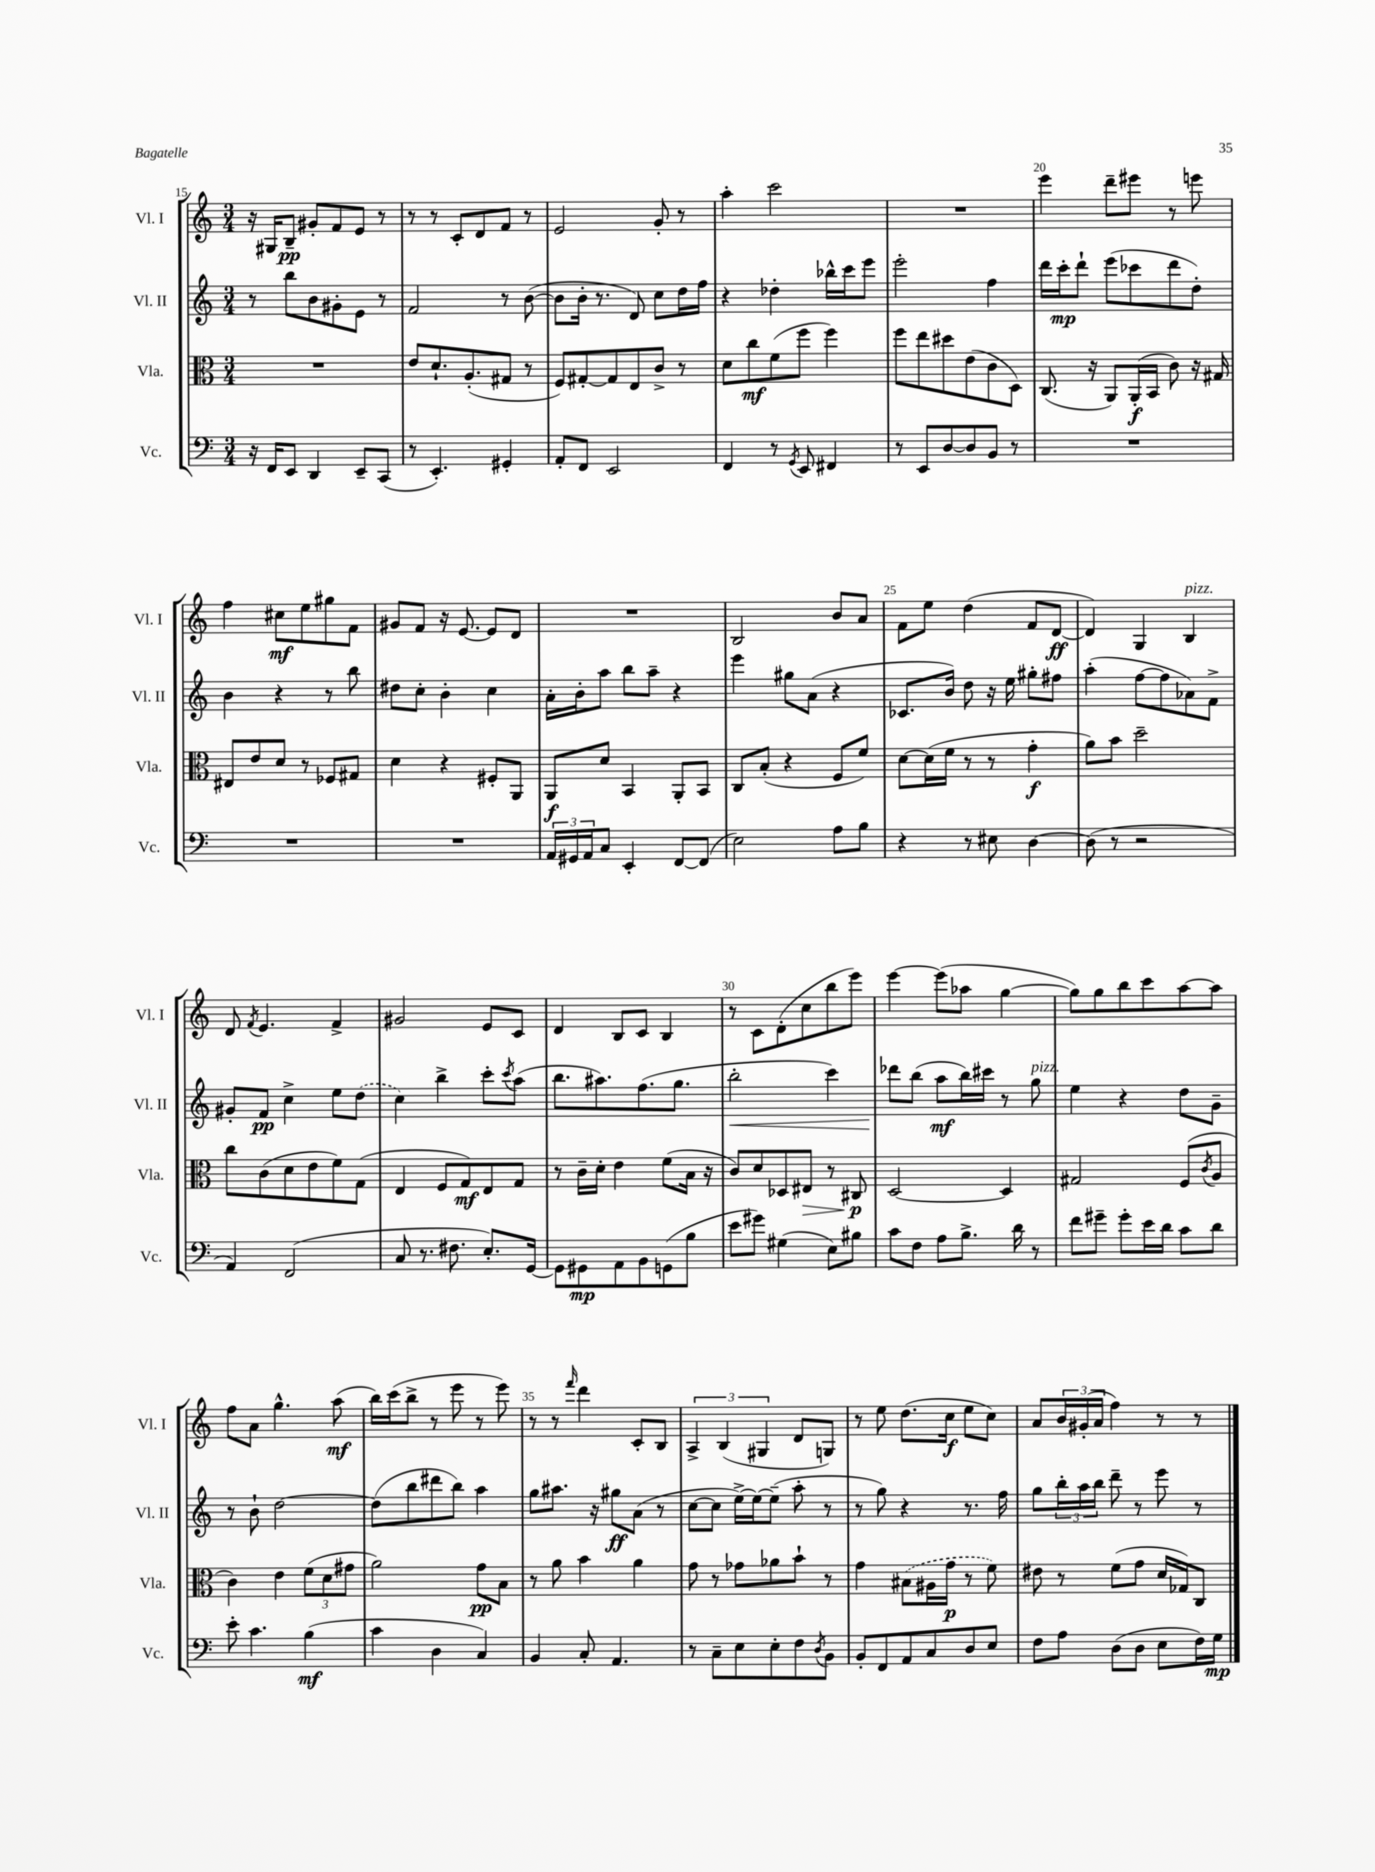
<<
\new StaffGroup <<
\new Staff = "s0" \with { instrumentName = "Vl. I" shortInstrumentName = "Vl. I" } {
    \clef treble \key c \major \numericTimeSignature \time 3/4
    r16 gis16 b8--\pp gis'8-. f'8 e'8 r8 |
    r8 r8 c'8-. d'8 f'8 r8 |
    e'2 g'8-. r8 |
    a''4-. c'''2 |
    R2. |
    e'''4 d'''8-- eis'''8 r8 e'''8 |
    f''4 cis''8\mf e''8 gis''8 f'8 |
    gis'8 f'8 r16 e'8.~ e'8 d'8 |
    R2. |
    b2 b'8 a'8 |
    f'8 e''8 d''4( f'8 d'8~\ff |
    d'4) g4 b4^\markup { \italic "pizz." } |
    d'8 \acciaccatura { f'8 } e'4. f'4-> |
    gis'2 e'8 c'8 |
    d'4 b8 c'8 b4 |
    r8 c'8 d'8-.( c''8 b''8 e'''8) |
    e'''4~ e'''8( aes''8 g''4~ |
    g''8) g''8 b''8 c'''8 a''8~ a''8 |
    f''8 a'8 g''4.-^ a''8\mf( |
    b''16) c'''16( b''8-> r8 e'''8 r8 e'''8) |
    r8 r8 \grace { f'''16 } d'''4 c'8-. b8 |
    \tuplet 3/2 { a4-> b4( gis4 } d'8 g8) |
    r8 e''8 d''8.( c''16\f e''8 c''8) |
    a'8 \tuplet 3/2 { b'16 gis'16-.( a'16 } f''4) r8 r8 \bar "|." |
}
\new Staff = "s1" \with { instrumentName = "Vl. II" shortInstrumentName = "Vl. II" } {
    \clef treble \key c \major \numericTimeSignature \time 3/4
    r8 b''8 b'8 gis'8-. e'8 r8 |
    f'2 r8 b'8~( |
    b'8 b'16-. r8. d'8) c''8 d''16 f''16 |
    r4 des''4-. bes''16-^ c'''16 e'''8 |
    e'''2-. f''4 |
    d'''16 c'''16-.\mp d'''8-! e'''8( ces'''8 d'''8 d''8-.) |
    b'4 r4 r8 b''8 |
    dis''8 c''8-. b'4-. c''4 |
    a'16-. b'16-. a''8 b''8 a''8-- r4 |
    e'''4 gis''8 a'8( r4 |
    ces'8. b'16) d''8 r16 e''16 gis''8-. fis''8 |
    a''4-.( f''8~ f''8 aes'8) f'8-> |
    gis'8-. f'8\pp c''4-> e''8 \once \slurDashed d''8( |
    c''4) b''4-> c'''8-. \acciaccatura { c'''8 } a''8( |
    b''8. ais''8.) f''8.( g''8. |
    b''2-.\< c'''4) |
    des'''8\! b''8( a''8\mf b''16) cis'''16 r8 g''8^\markup { \italic "pizz." } |
    e''4 r4 d''8 g'8-- |
    r8 b'8-! d''2~ |
    d''8( b''8 dis'''8 b''8) a''4 |
    g''8 ais''8. r16 gis''8\ff a'8( r8 |
    c''8~ c''8 e''16~->) e''16~ e''8--( a''8-. r8 |
    r8 g''8) r4 r8. f''16 |
    g''8 \tuplet 3/2 { b''16-. a''16 b''16 } d'''8-- r8 e'''8 r8 \bar "|." |
}
\new Staff = "s2" \with { instrumentName = "Vla." shortInstrumentName = "Vla." } {
    \clef alto \key c \major \numericTimeSignature \time 3/4
    R2. |
    e'8 d'8.-! a8.-.( gis8 r8 |
    f8) gis8~-. gis8 e8 c'8-> r8 |
    d'8 c''8\mf f'8( f''8 f''4) |
    f''8 e''8 dis''8 e'8( c'8 d8) |
    c8.( r16 a,8) a,16-.\f( b,16 c'8) r16 gis16 |
    eis8 e'8 d'8 r8 fes8 gis8 |
    d'4 r4 fis8-. a,8 |
    a,8\f d'8 b,4 a,8-. b,8 |
    c8 b8-.( r4 f8 f'8) |
    d'8~ d'16( f'16 r8 r8 g'4-.\f |
    a'8) b'8 d''2-- |
    c''8 c'8( d'8 e'8 f'8) g8( |
    e4 f8 g8\mf) e8 g8 |
    r8 c'16-- d'16-. e'4 f'8( b16 r16 |
    c'8) d'8 des8 eis8\> r8 cis8\p\! |
    d2~ d4 |
    gis2 f8( \acciaccatura { c'8 } a8 |
    c'4) e'4 \tuplet 3/2 { f'8( d'8 gis'8 } |
    a'2) g'8\pp b8 |
    r8 a'8 b'4 a'4 |
    g'8 r8 ges'8 aes'8 b'8-! r8 |
    g'4 \once \slurDashed bis8( ais16 g'16\p r8 f'8) |
    eis'8 r8 f'8( g'8 d'16 ges16) c8 \bar "|." |
}
\new Staff = "s3" \with { instrumentName = "Vc." shortInstrumentName = "Vc." } {
    \clef bass \key c \major \numericTimeSignature \time 3/4
    r16 f,16 e,8 d,4 e,8-- c,8( |
    r8 e,4.-.) gis,4-. |
    a,8-. f,8 e,2 |
    f,4 r8 \acciaccatura { g,8 } e,8 fis,4 |
    r8 e,8 d8~ d8 b,8 r8 |
    R2. |
    R2. |
    R2. |
    \tuplet 3/2 { a,16 gis,16 a,16 } c8 e,4-. f,8~ f,8( |
    e2) a8 b8 |
    r4 r8 eis8 d4~ |
    d8( r8 r2 |
    a,4) f,2( |
    c8 r8. fis8. e8.-.) g,16~ |
    g,8 gis,8\mp a,8 b,8 g,8( b8 |
    e'8 gis'8) gis4( e8) bis8 |
    c'8 f8 a8 b8.-> d'16 r8 |
    f'8 gis'8-- gis'8-. e'16 d'16 c'8 d'8 |
    e'8-. c'4. b4\mf( |
    c'4 d4 c4) |
    b,4 c8-. a,4. |
    r8 c8-- e8 e8-. f8 \acciaccatura { d8 } b,8 |
    b,8-. f,8 a,8 c8 d8 e8 |
    f8 a8 d8( d8 e8 f16) g16\mp \bar "|." |
}
>>
>>
\layout { \context { \Score currentBarNumber = #15 \override BarNumber.break-visibility = ##(#f #t #t) barNumberVisibility = #(every-nth-bar-number-visible 5) } }
